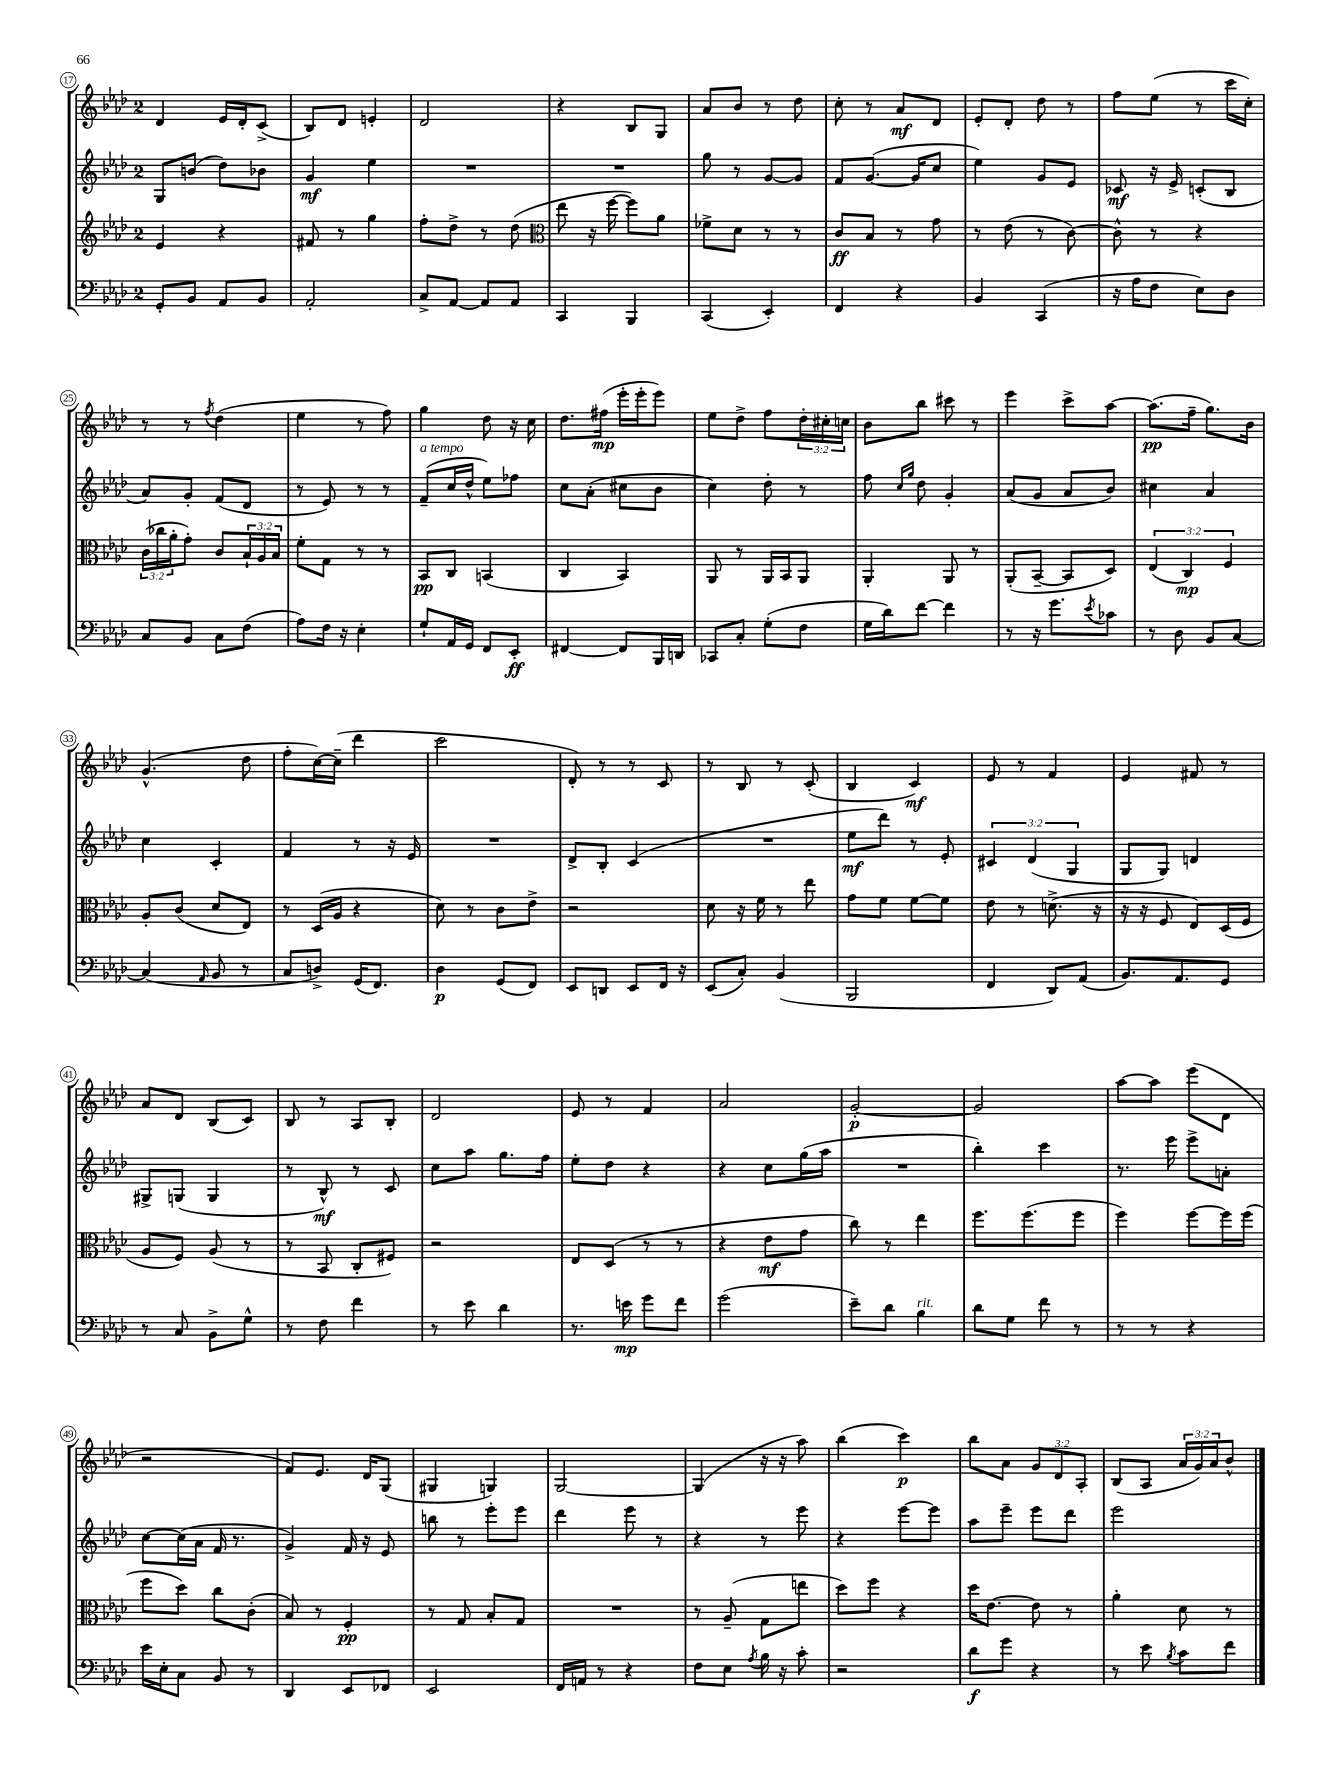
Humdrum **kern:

**kern	**kern	**kern	**kern
*staff4	*staff3	*staff2	*staff1
*clefF4	*clefG2	*clefG2	*clefG2
*k[b-e-a-d-]	*k[b-e-a-d-]	*k[b-e-a-d-]	*k[b-e-a-d-]
*M2/4	*M2/4	*M2/4	*M2/4
8GG'/L	4e-/	8G/L	4d-/
8BB-/J	.	(8b/J	.
8AA-/L	4r	8dd-\L)	16e-/LL
.	.	.	16d-'/J
8BB-/J	.	8b-\J	(8c^/J
=	=	=	=
2AA-'/	8f#/	4g/	8B-/L)
.	8r	.	8d-/J
.	4gg\	4ee-\	4e'/
=	=	=	=
8C^/L	8ff'\L	2r	2d-/
[8AA-/J	8dd-^\J	.	.
8AA-/]L	8r	.	.
8AA-/J	(8dd-\	.	.
=	=	=	=
*	*clefC3	*	*
4CC/	8ee-\	2r	4r
.	16r	.	.
.	[16ff\	.	.
4BBB-/	8ff\]L)	.	8B-/L
.	8a-\J	.	8G/J
=	=	=	=
(4CC/	8f-^\L	8gg\	8a-/L
.	8d-\J	8r	8b-/J
4EE-'/)	8r	[8g/L	8r
.	8r	8g/]J	8dd-\
=	=	=	=
4FF/	8c/L	8f/L	8cc'\
.	8B-/J	([8.g/J	8r
4r	8r	.	8a-/L
.	.	16g/]LK	.
.	8g\	8cc/J	8d-/J
=	=	=	=
4BB-/	8r	4ee-\)	8e-'/L
.	(8e-\	.	8d-'/J
(4CC/	8r	8g/L	8dd-\
.	[8c\)	8e-/J	8r
=	=	=	=
16r	8c^^\]	8c-/	8ff\L
16A-\LK	.	.	.
8F\J	8r	16r	(8ee-\J
.	.	16e-^/	.
8E-\L)	4r	(8c'/L	8r
8D-\J	.	8B-/J	16ccc\LL
.	.	.	16cc'\JJ)
=	=	=	=
8C/L	(24c\LL	8a-/L)	8r
.	24cc-\	.	.
.	24a-'\J	.	.
8BB-/J	8g'\J)	8g'/J	8r
.	.	.	8qff/
8C\L	8c/L	(8f/L	(4dd-\
(8F\J	24B-`/L	8d-/J	.
.	24A-/	.	.
.	24B-/JJ	.	.
=	=	=	=
8A-\L)	8f'\L	8r	4ee-\
16F\Jk	8G\J	8e-/)	.
16r	.	.	.
4E-'\	8r	8r	8r
.	8r	8r	8ff\)
=	=	=	=
8G`/L	8BB-/L	(8f~/L	4gg\
16AA-/L	8C/J	16cc/L	.
16GG/JJ	.	16dd-^^/JJ	.
8FF/L	(4BB/	8ee-\L)	8dd-\
8EE-'/J	.	8ff-\J	16r
.	.	.	16cc\
=	=	=	=
[4FF#/	4C/	8cc\L	8.dd-\L
.	.	(8a-'\J	.
.	.	.	(16ff#\Jk
8FF#/]L	4BB-/)	8cc#\L	16eee-'\LL
.	.	.	16eee-'\J
16BBB-/L	.	8b-\J	8eee-\J)
16DD/JJ	.	.	.
=	=	=	=
8CC-/L	8AA-/	4cc\)	8ee-\L
8C'/J	8r	.	8dd-^\J
(8G'\L	16AA-/LL	8dd-'\	8ff\L
.	16BB-/J	.	.
8F\J	8AA-/J	8r	24dd-'\L
.	.	.	24cc#'\
.	.	.	24cc\JJ
=	=	=	=
16G\LL	4AA-'/	8ff\	8b-\L
16d-\J)	.	.	.
.	.	16qqcc/LL	.
.	.	16qqgg/JJ	.
[8f\J	.	8dd-\	8bb-\J
4f\]	8AA-/	4g'/	8ccc#\
.	8r	.	8r
=	=	=	=
8r	(8AA-'/L	(8a-/L	4eee-\
16r	[8BB-~/J	8g/J	.
8.g\L	.	.	.
.	8BB-/]L	8a-/L	8ccc^\L
8qe-/	.	.	.
8c-\J	8D-/J)	8b-/J)	[8aa-\J
=	=	=	=
8r	(6E-/	4cc#\	(8.aa-\]L
8D-\	.	.	.
.	6C/)	.	.
.	.	.	16ff~\Jk
8BB-/L	.	4a-/	8.gg\L)
.	6F/	.	.
[8C/J	.	.	.
.	.	.	16b-\Jk
=	=	=	=
(4C/]	8A-'/L	4cc\	(4.g^^/
.	(8c/J	.	.
16qqAA-/	.	.	.
8BB-/	8d-/L	4c'/	.
8r	8E-/J)	.	8dd-\
=	=	=	=
8C/L	8r	4f/	8ff'\L
8D^/J)	(16D-/LL	.	[16cc\L)
.	16A-/JJ	.	(16cc~\]JJ
(16GG/LK	4r	8r	4ddd-\
8.FF/J)	.	.	.
.	.	16r	.
.	.	16e-/	.
=	=	=	=
4D-\	8d-\)	2r	2ccc\
.	8r	.	.
(8GG/L	8c\L	.	.
8FF/J)	8e-^\J	.	.
=	=	=	=
8EE-/L	2r	8d-^/L	8d-'/)
8DD/J	.	8B-'/J	8r
8EE-/L	.	(4c/	8r
16FF/Jk	.	.	8c/
16r	.	.	.
=	=	=	=
(8EE-/L	8d-\	2r	8r
8C'/J)	16r	.	8B-/
.	16f\	.	.
(4BB-/	8r	.	8r
.	8ee-\	.	(8c'/
=	=	=	=
2BBB-/	8g\L	8ee-\L	4B-/
.	8f\J	8ddd-\J)	.
.	[8f\L	8r	4c/)
.	8f\]J	8e-'/	.
=	=	=	=
4FF/	8e-\	6c#/	8e-/
.	8r	.	8r
.	.	(6d-/	.
8DD-/L)	(8.d^\	.	4f/
.	.	6G/	.
(8AA-/J	.	.	.
.	16r	.	.
=	=	=	=
8.BB-/L)	16r	8G/L	4e-/
.	16r	.	.
.	8F/	8G/J)	.
8.AA-/	.	.	.
.	8E-/L)	4d/	8f#/
8GG/J	(16D-/L	.	8r
.	16F/JJ	.	.
=	=	=	=
8r	8A-/L	8G#^/L	8a-/L
8C/	8F/J)	(8G/J	8d-/J
8BB-^\L	(8A-/	4G/	(8B-/L
8G^^\J	8r	.	8c/J)
=	=	=	=
8r	8r	8r	8B-/
8F\	8BB-/	8B-^^/)	8r
4f\	8C'/L	8r	8A-/L
.	8F#/J)	8c/	8B-'/J
=	=	=	=
8r	2r	8cc\L	2d-/
8e-\	.	8aa-\J	.
4d-\	.	8.gg\L	.
.	.	16ff\Jk	.
=	=	=	=
8.r	8E-/L	8ee-'\L	8e-/
.	(8D-/J	8dd-\J	8r
16e\	.	.	.
8g\L	8r	4r	4f/
8f\J	8r	.	.
=	=	=	=
(2g\	4r	4r	2a-/
.	8e-\L	8cc\L	.
.	8g\J	(16gg\L	.
.	.	16aa-\JJ	.
=	=	=	=
8e-~\L)	8cc\)	2r	[2g'/
8d-\J	8r	.	.
4B-\	4ee-\	.	.
=	=	=	=
8d-\L	8.ff\L	4bb-'\)	2g/]
8G\J	.	.	.
.	(8.ff\	.	.
8f\	.	4ccc\	.
8r	8ff\J	.	.
=	=	=	=
8r	4ff\)	8.r	[8aa-\L
8r	.	.	8aa-\]J
.	.	16eee-\	.
4r	[8ff\L	8eee-^\L	(8eee-\L
.	16ff\]L	8a'\J	8d-\J
.	(16ff\JJ	.	.
=	=	=	=
16e-\LL	8ff\L	[8cc\L	2r
16E-'\J	.	.	.
8C\J	8dd-\J)	(16cc\]L	.
.	.	16a-\JJ	.
8BB-/	8cc\L	16f/	.
.	.	8.r	.
8r	(8c'\J	.	.
=	=	=	=
4DD-/	8B-/)	4g^/)	8f/L)
.	8r	.	8.e-/J
8EE-/L	4F'/	16f/	.
.	.	16r	16d-/LK
8FF-/J	.	8e-/	(8G/J
=	=	=	=
2EE-/	8r	8bb\	4G#/
.	8G/	8r	.
.	8B-'/L	8eee-'\L	4G/)
.	8G/J	8eee-\J	.
=	=	=	=
16FF/LL	2r	4ddd-\	[2G/
16AA/JJ	.	.	.
8r	.	.	.
4r	.	8eee-\	.
.	.	8r	.
=	=	=	=
8F\L	8r	4r	(4G/]
8E-\J	(8A-~/	.	.
8qA-/	.	.	.
16B-\	8G\L	8r	16r
16r	.	.	16r
8c'\	8ee\J	8eee-\	8aa-\)
=	=	=	=
2r	8dd-\L)	4r	(4bb-\
.	8ff\J	.	.
.	4r	[8eee-\L	4ccc\)
.	.	8eee-\]J	.
=	=	=	=
8d-\L	16dd-\LK	8aa-\L	8bb-\L
.	[8.e-\J	.	.
8g\J	.	8eee-~\J	8a-\J
4r	8e-\]	8eee-\L	12g/L
.	.	.	12d-/
.	8r	8ddd-\J	.
.	.	.	12A-'/J
=	=	=	=
8r	4a-'\	2eee-\	(8B-/L
8e-\	.	.	8A-/J
8qB-/	.	.	.
8c\L	8d-\	.	24a-/LL
.	.	.	24g/)
.	.	.	24a-/J
8f\J	8r	.	8b-^^/J
==	==	==	==
*-	*-	*-	*-
